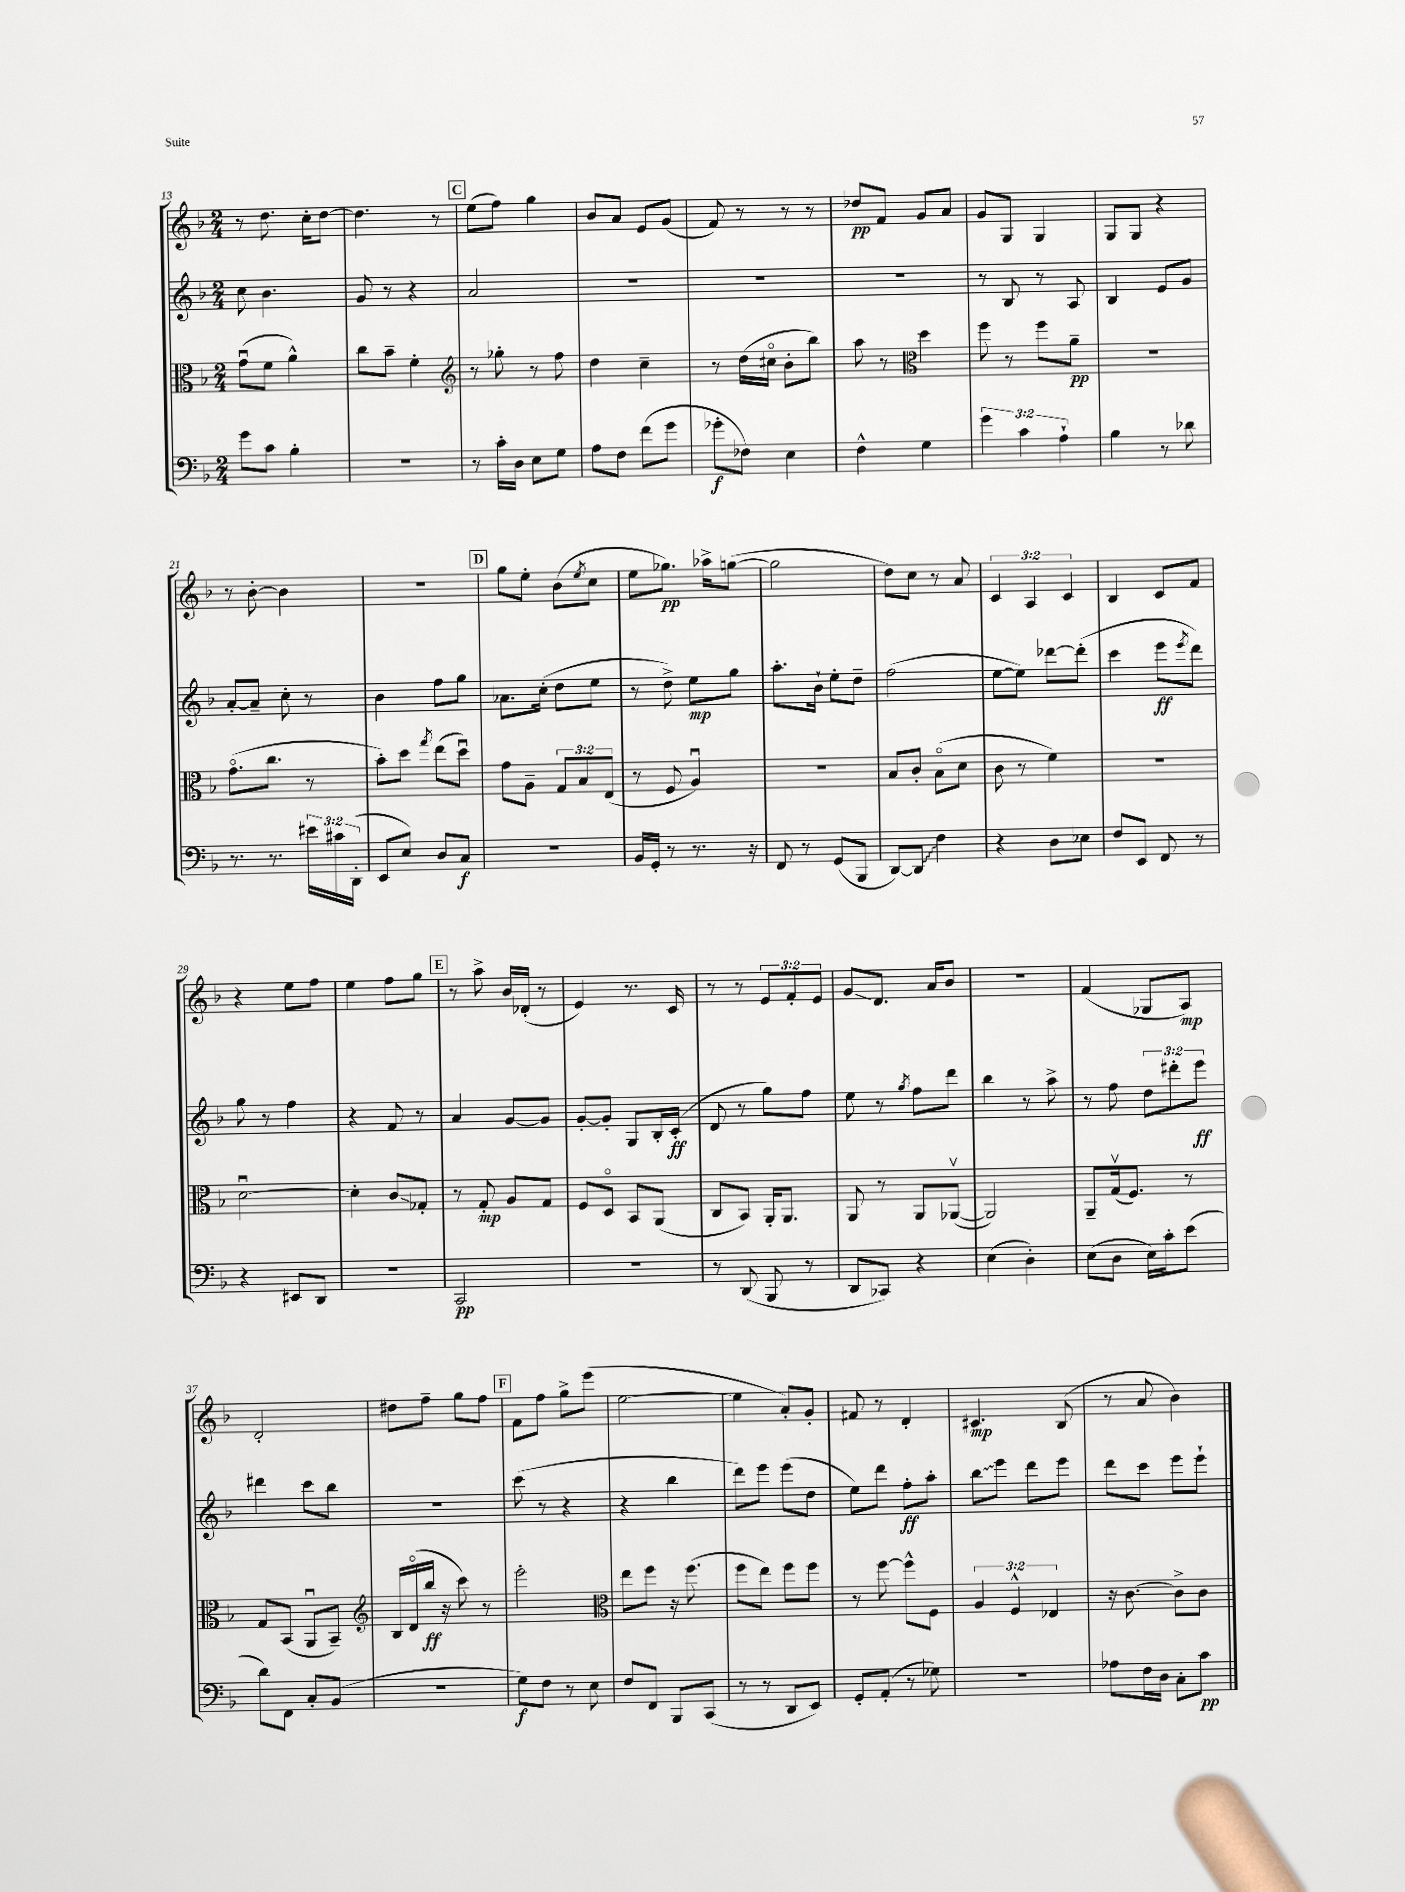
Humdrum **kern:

**kern	**kern	**kern	**kern
*staff4	*staff3	*staff2	*staff1
*clefF4	*clefC3	*clefG2	*clefG2
*k[b-]	*k[b-]	*k[b-]	*k[b-]
*M2/4	*M2/4	*M2/4	*M2/4
8g	(8gu	8cc	8r
8c	8f	4.b-	8.dd
4B-'	4a^^)	.	.
.	.	.	16cc'
.	.	.	[8dd
=	=	=	=
2r	8cc	8g	4.dd]
.	8b-~	8r	.
.	4f'	4r	.
.	.	.	8r
=	=	=	=
*	*clefG2	*	*
8r	8r	2a	(8ee
16c'	8gg-'	.	8ff)
16D	.	.	.
8E	8r	.	4gg
8G	8ff	.	.
=	=	=	=
8A	4dd	2r	8b-
8F	.	.	8a
(8f	4cc~	.	8e
8g	.	.	(8g
=	=	=	=
8g-'	8r	2r	8f)
8F-)	(16dd	.	8r
.	16cc#o	.	.
4E	8b-'	.	8r
.	8bb-)	.	8r
=	=	=	=
4F^^	8aa	2r	8dd-
.	8r	.	8f
*	*clefC3	*	*
4G	4dd	.	8g
.	.	.	8a
=	=	=	=
6g	8ff	8r	8g
.	8r	8B-	8G
6c	.	.	.
.	8ff	8r	4G
6A`	.	.	.
.	8a~	8A	.
=	=	=	=
4B-	2r	4B-	8G
.	.	.	8G
8r	.	8e	4r
8d-	.	8g	.
=	=	=	=
8.r	(8.go	[8a'	8r
.	.	8a~]	[8b-'
8.r	8.cc	.	.
.	.	8cc'	4b-]
24e#	8r	8r	.
24c#	.	.	.
(24DD'	.	.	.
=	=	=	=
8EE	8b-')	4b-	2r
8E)	8dd	.	.
.	8qgg	.	.
8D	(8ee	8ff	.
8C	8ddu)	8gg	.
=	=	=	=
2r	8g	8.a-	8gg
.	8A~	.	8ee'
.	.	(16cc'	.
.	12G	8dd	(8b-
.	12B-	.	.
.	.	.	8qee
.	.	8ee	8cc
.	(12E	.	.
=	=	=	=
16BB-	8r	8r	8ee
16GG'	.	.	.
8r	8F	8dd^)	8.gg-)
8.r	4Au)	8ee	.
.	.	.	16aa-^
.	.	8gg	([8gg
16r	.	.	.
=	=	=	=
8FF	2r	8.aa'	2gg]
8r	.	.	.
.	.	16b-`	.
(8GG	.	8ee'	.
8BBB-	.	8dd~	.
=	=	=	=
[8DD)	8B-	(2ff	8dd)
8DD]	8c'	.	8cc
4F	(8B-o	.	8r
.	8d	.	8a
=	=	=	=
4r	8c	[8ee	6c
.	8r	8ee])	.
.	.	.	6A
8D	4f)	[8ddd-	.
.	.	.	6c
8E-	.	(8ddd-']	.
=	=	=	=
8F	2r	4ccc	4B-
8EE	.	.	.
8FF	.	8eee	8c
.	.	8qeee	.
8r	.	8ddd)	8f
=	=	=	=
4r	[2du	8gg	4r
.	.	8r	.
8EE#	.	4ff	8ee
8DD	.	.	8ff
=	=	=	=
2r	4d']	4r	4ee
.	8c	8f	8ff
.	8G-'	8r	8gg
=	=	=	=
2CC	8r	4a	8r
.	8G'	.	8aa^
.	8A	[8g	16b-
.	.	.	(16d-'
.	8G	8g]	8r
=	=	=	=
2r	8F	[8g'	4e)
.	8Do	8g']	.
.	8BB-	8G	8.r
.	(8AA	16B-'	.
.	.	(16c'	16c
=	=	=	=
8r	8C	8d	8r
(8DD	8BB-)	8r	8r
8BBB-	16AA'	8gg)	12e
.	8.AA	.	.
.	.	.	12f'
8r	.	8ff	.
.	.	.	12e
=	=	=	=
8DD	8AA	8ee	8g
8CC-)	8r	8r	8.d
.	.	8qgg	.
4r	8AA	8ff	.
.	.	.	16a
.	([8AA-v	8ddd	8b-
=	=	=	=
(4E	2AA-])	4bb-	2r
4D')	.	8r	.
.	.	8aa^	.
=	=	=	=
(8E	8AA~	8r	(4f
8D	(16Gv	8ff	.
.	8.F)	.	.
16E)	.	12dd	8G-
16c'	.	.	.
.	.	12ddd#'	.
(8e	8r	.	8A)
.	.	12eee	.
=	=	=	=
8d)	8G	4ddd#	2d'
8FF	(8BB-	.	.
8C'	8AAu	8ccc	.
(8BB-	8BB-~)	8bb-	.
=	=	=	=
*	*clefG2	*	*
2r	16B-	2r	8dd#
.	(16do	.	.
.	16bb-	.	8ff~
.	16r	.	.
.	8ccc)	.	8gg
.	8r	.	8ff
=	=	=	=
8G)	2eee'	(8ccc	8f
8F	.	8r	8ff
8r	.	4r	8gg^
8E	.	.	(8eee
=	=	=	=
*	*clefC3	*	*
8F	8ee	4r	[2ee
8FF	8ff	.	.
8BBB-	16r	4bb-	.
.	(8.ff	.	.
(8CC	.	.	.
=	=	=	=
8r	8ff	8ddd)	4ee]
8r	8ee)	8eee	.
8DD	8ff	(8eee	8a')
8EE)	8ff	8dd	8g'
=	=	=	=
8GG'	8r	8ee)	8f#
(8AA'	[8ff	8ddd	8r
8r	8ff^^]	8ff'	4d'
8G-)	8F	8aa'	.
=	=	=	=
2r	6A	8bb-	4.c#
.	.	8eee	.
.	6F^^	.	.
.	.	8ddd	.
.	6E-	.	.
.	.	8eee	(8B-
=	=	=	=
8A-	16r	8ddd	8r
.	[8.c	.	.
16F	.	8ccc	8a
16D	.	.	.
8C'	8c^]	8eee	4b-)
8c	8c	8eee`	.
==	==	==	==
*-	*-	*-	*-
